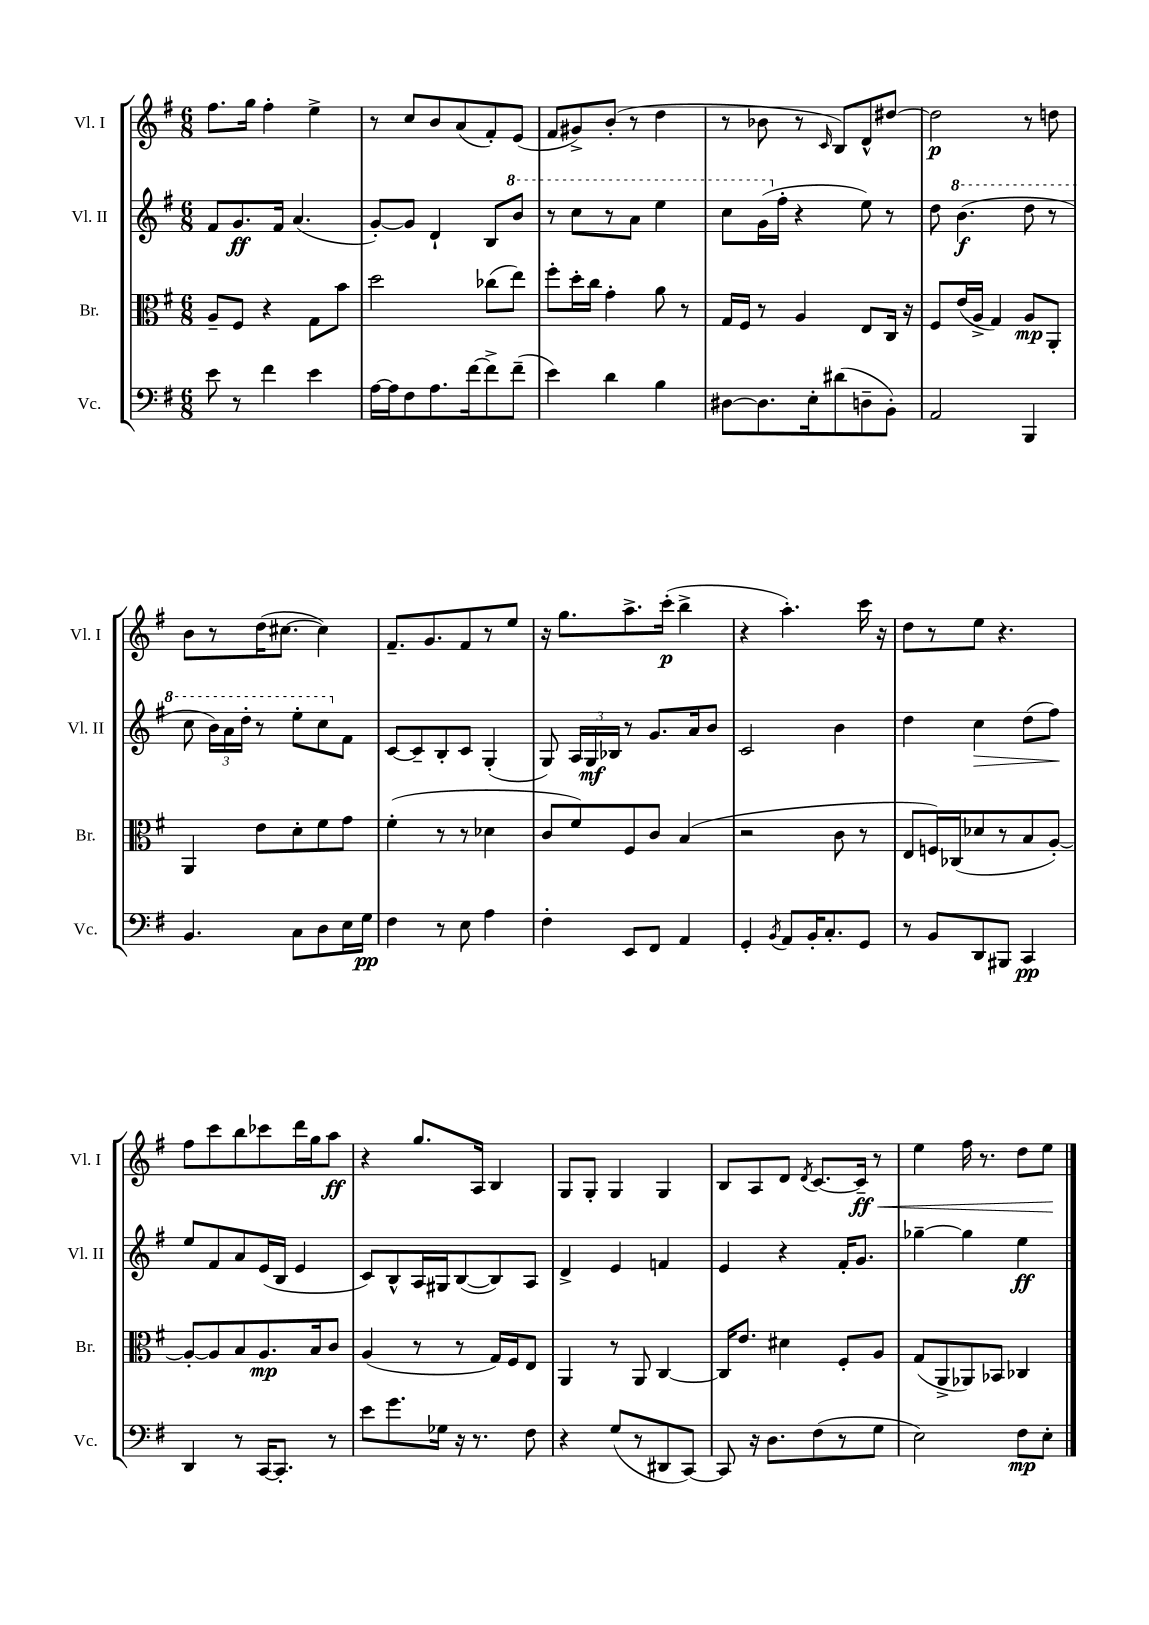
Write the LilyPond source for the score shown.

<<
\new StaffGroup <<
\new Staff = "s0" \with { instrumentName = "Vl. I" shortInstrumentName = "Vl. I" } {
    \clef treble \key g \major \numericTimeSignature \time 6/8
    \autoBeamOff fis''8.[ g''16] fis''4-. e''4-> |
    r8 c''8[ b'8 a'8( fis'8-.) e'8]( |
    fis'8[ gis'8->) b'8]-.( r8 d''4 |
    r8 bes'8 r8 \grace { c'16 } b8[) d'8-^ dis''8]~ |
    dis''2\p r8 d''8 |
    b'8[ r8 d''16( cis''8.]~ cis''4) |
    fis'8.[-- g'8. fis'8 r8 e''8] |
    r16 g''8.[ a''8.-> c'''16]-.\p( b''4-> |
    r4 a''4.-.) c'''16 r16 |
    d''8[ r8 e''8] r4. |
    fis''8[ c'''8 b''8 ces'''8 d'''16 g''16 a''8]\ff |
    r4 g''8.[ a16] b4 |
    g8[ g8]-. g4 g4 |
    b8[ a8 d'8] \acciaccatura { d'8 } c'8.[~ c'16]--\ff\< r8 |
    e''4 fis''16 r8. d''8[ e''8]\! \bar "|." |
}
\new Staff = "s1" \with { instrumentName = "Vl. II" shortInstrumentName = "Vl. II" } {
    \clef treble \key g \major \numericTimeSignature \time 6/8
    \autoBeamOff fis'8[ g'8.\ff fis'16] a'4.( |
    g'8[~-.) g'8] d'4-! b8[ \ottava #1 b''8] |
    r8 c'''8[ r8 a''8] e'''4 |
    c'''8[ g''16( \ottava #0 fis''16]-. r4 e''8) r8 |
    d''8 \ottava #1 b''4.\f( d'''8 r8 |
    c'''8 \tuplet 3/2 { b''16[) a''16 d'''16]-. } r8 e'''8[-. c'''8 \ottava #0 fis'8] |
    c'8[~ c'8-- b8-. c'8] g4-.( |
    g8) \tuplet 3/2 { a16[ g16\mf bes16] } r8 g'8.[ a'16 b'8] |
    c'2 b'4 |
    d''4 c''4\> d''8[( fis''8]\!) |
    e''8[ fis'8 a'8 e'16( b16] e'4 |
    c'8[) b8-^ a16 gis16 b8~( b8) a8] |
    d'4-> e'4 f'4 |
    e'4 r4 fis'16[-. g'8.] |
    ges''4~-- ges''4 e''4\ff \bar "|." |
}
\new Staff = "s2" \with { instrumentName = "Br." shortInstrumentName = "Br." } {
    \clef alto \key g \major \numericTimeSignature \time 6/8
    \autoBeamOff a8[-- fis8] r4 g8[ b'8] |
    d''2 ces''8[( e''8]) |
    fis''8[-. d''16-. c''16] g'4-. a'8 r8 |
    g16[ fis16] r8 a4 e8[ c16] r16 |
    fis8[ e'16( a16]-> g4) a8[\mp a,8]-. |
    a,4 e'8[ d'8-. fis'8 g'8] |
    fis'4-.( r8 r8 des'4 |
    c'8[ fis'8) fis8 c'8] b4( |
    r2 c'8 r8 |
    e8[ f16) ces16( des'8 r8 b8 a8]~-.) |
    a8[~-. a8 b8 a8.\mp b16 c'8] |
    a4( r8 r8 g16[) fis16 e8] |
    a,4 r8 a,8 c4~ |
    c16[ e'8.] dis'4 fis8[-. a8] |
    g8[( a,8-> aes,8) bes,8] ces4 \bar "|." |
}
\new Staff = "s3" \with { instrumentName = "Vc." shortInstrumentName = "Vc." } {
    \clef bass \key g \major \numericTimeSignature \time 6/8
    \autoBeamOff e'8 r8 fis'4 e'4 |
    a16[~ a16 fis8 a8. fis'16~ fis'8-> fis'8]--( |
    e'4) d'4 b4 |
    dis8[~ dis8. e16-. dis'8( d8-- b,8]-.) |
    a,2 b,,4 |
    b,4. c8[ d8 e16 g16]\pp |
    fis4 r8 e8 a4 |
    fis4-. e,8[ fis,8] a,4 |
    g,4-. \acciaccatura { b,8 } a,8[ b,16-. c8.-. g,8] |
    r8 b,8[ d,8 bis,,8] c,4\pp |
    d,4 r8 c,16[~ c,8.]-. r8 |
    e'8[ g'8. ges16] r16 r8. fis8 |
    r4 g8[( r8 dis,8 c,8]~) |
    c,8 r16 d8.[ fis8( r8 g8] |
    e2) fis8[\mp e8]-. \bar "|." |
}
>>
>>
\layout { \context { \Score \remove "Bar_number_engraver" } }
